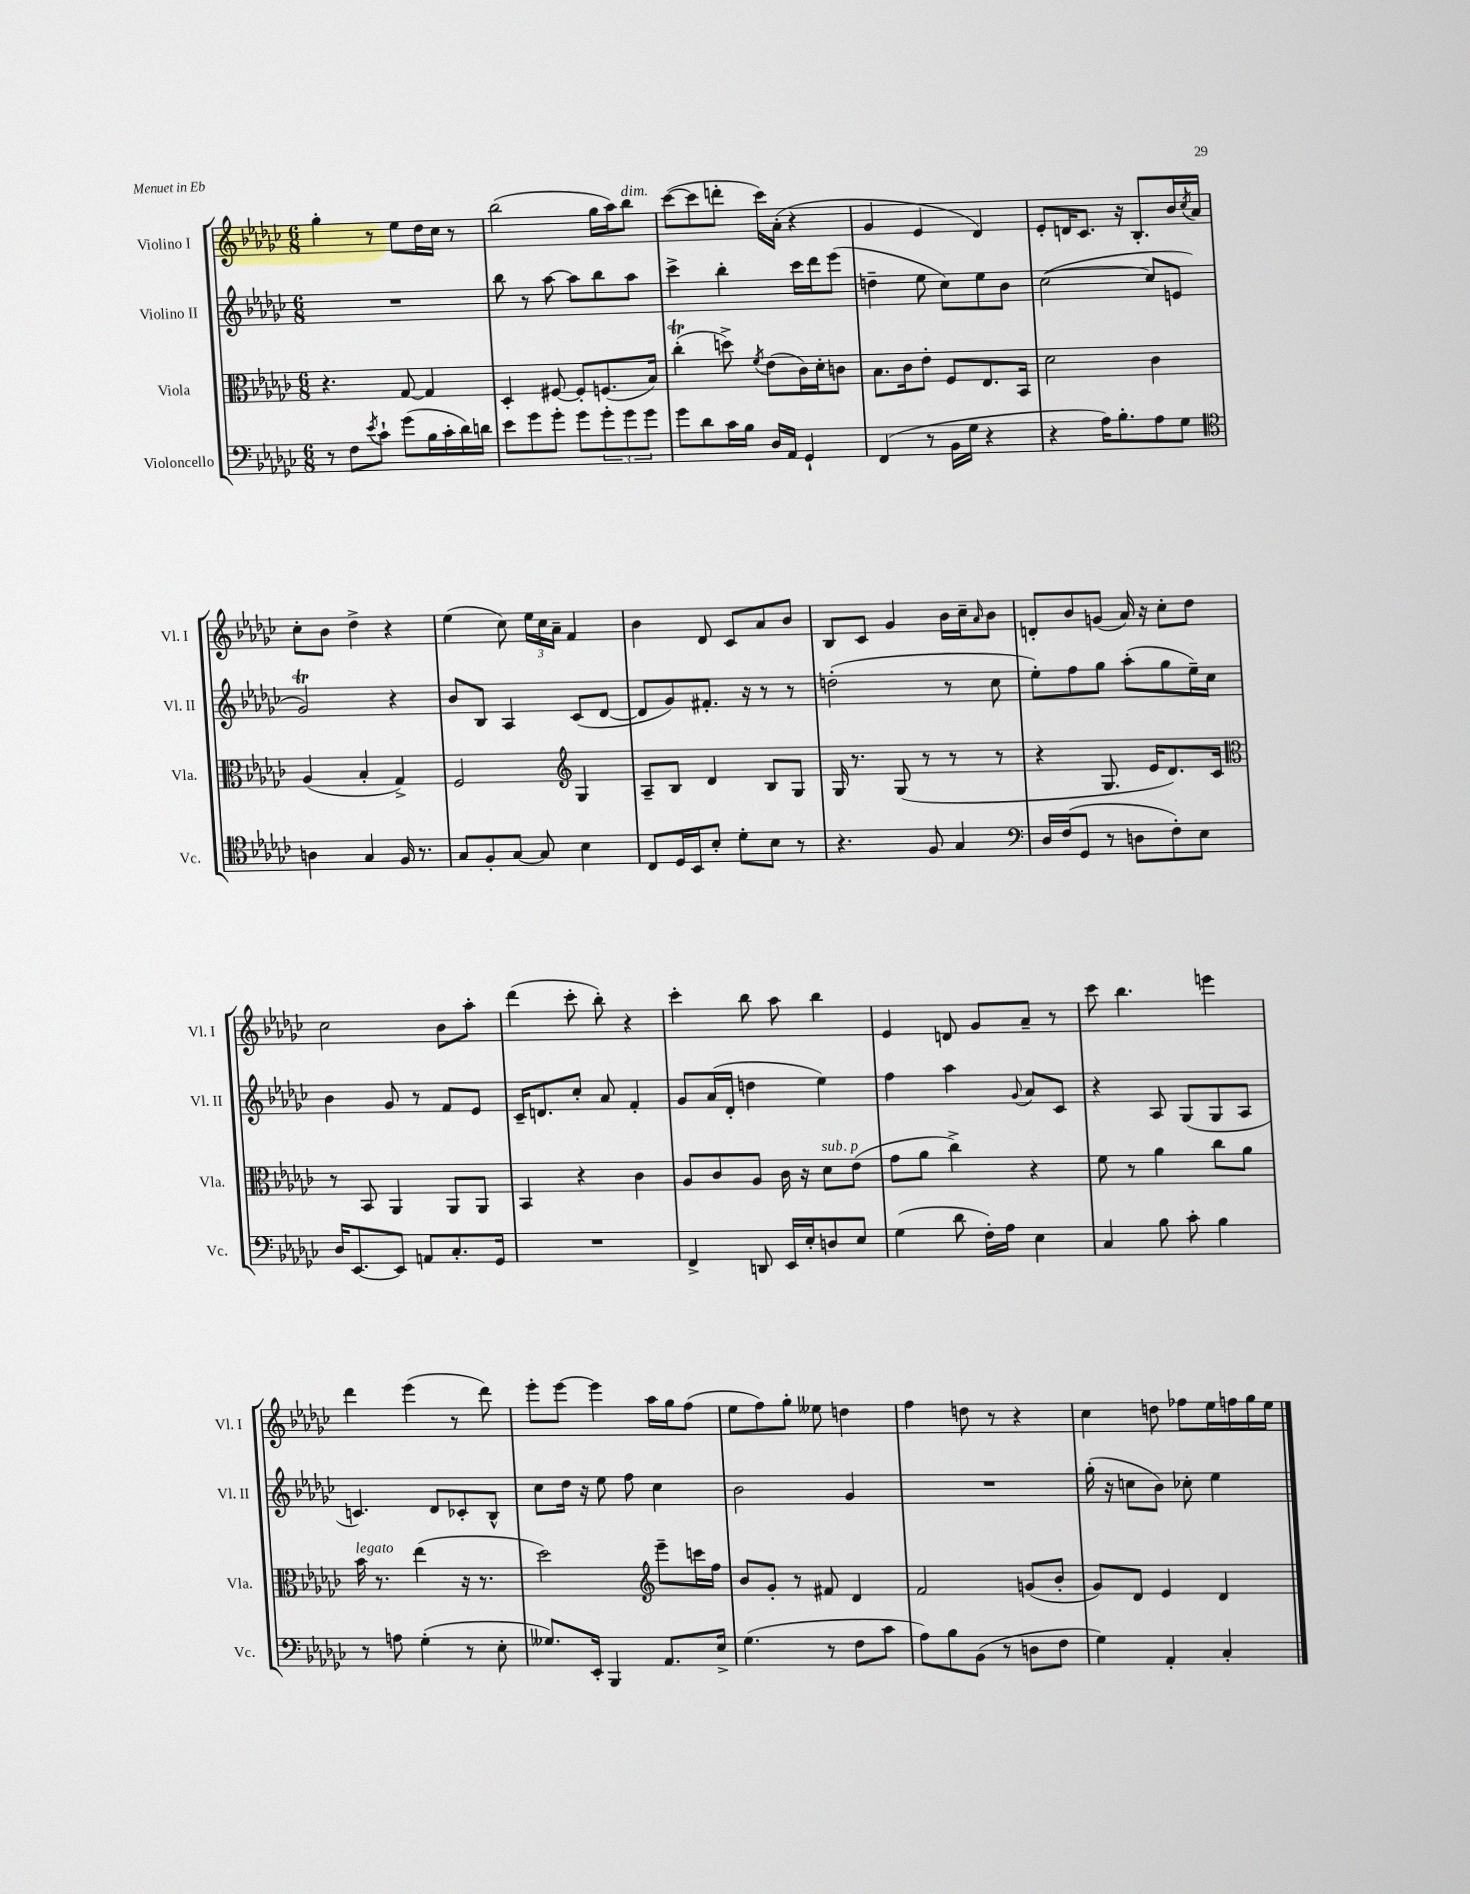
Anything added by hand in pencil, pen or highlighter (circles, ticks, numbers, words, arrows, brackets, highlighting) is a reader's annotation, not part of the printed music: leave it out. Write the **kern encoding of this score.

**kern	**kern	**kern	**kern
*part4	*part3	*part2	*part1
*staff4	*staff3	*staff2	*staff1
*I"Violoncello	*I"Viola	*I"Violino II	*I"Violino I
*I'Vc.	*I'Vla.	*I'Vl. II	*I'Vl. I
*clefF4	*clefC3	*clefG2	*clefG2
*k[b-e-a-d-g-c-]	*k[b-e-a-d-g-c-]	*k[b-e-a-d-g-c-]	*k[b-e-a-d-g-c-]
*M6/8	*M6/8	*M6/8	*M6/8
=126	=126	=126	=126
8r	4.r	2.r	4gg-'\
8F\L	.	.	.
8qe-/	.	.	.
8c-`\J	.	.	8r
(8g-\L	[8G-/	.	8ee-\L
16B-\L	4G-/]	.	16dd-\L
16c-'\	.	.	16cc-\JJ
16d-\)	.	.	8r
16dn\JJ	.	.	.
=127	=127	=127	=127
8e-\L	4D-'/	8bb-\	(2bb-\
8g-\	.	8r	.
8g-'\J	[8F#X/	[8aa-\	.
8g-\L	8F#'/L]	8aa-\L]	.
12g-'\	(8.Fn/	8bb-\	16gg-\LL
.	.	.	16aa-\J)
12g-\	.	.	.
!	!	!	!LO:TX:a:i:t=dim.
.	.	8aa-\J	8bb-\J
12g-\J	.	.	.
.	16B-/Jk)	.	.
=128	=128	=128	=128
8g-\L	(4cc-T'\	4ccc-^\	([8ccc-\L
8d-\	.	.	8ccc-\]
16c-\L	8ddn^\)	4bb-'\	8dddn'\J
16B-\JJ	.	.	.
.	8qf/	.	.
16D-/LL	(8e-\L	.	16ccc-\LL)
16AA-/JJ	.	.	(16a-'\JJ
4GG-`/	16c-\L)	16ccc-\LL	4r
.	16d-'\J	16ddd-\J	.
.	8cn\J	(8eee-\J	.
=129	=129	=129	=129
(4FF/	8.B-\L	4ddn~\	4g-/
.	16c-\k	.	.
8r	8e-'\J	8ee-\	4e-/
16BB-\LL	8F/L	8cc-\L)	.
16G-\JJ	.	.	.
4r	8.E-/	8ee-\	4d-/)
.	.	8b-\J	.
.	16BB-/Jk	.	.
=130	=130	=130	=130
4r	2d-\	([2cc-\	8e-'/L
.	.	.	16dn/K
.	.	.	8.c-/J
16A-\KL)	.	.	.
8.B-'\	.	.	.
.	.	.	16r
.	.	.	8.B-'/L
8A-\	4c-\	8cc-/L]	.
8G-\J	.	8en/J	16b-/L
.	.	.	8qcc-/
.	.	.	16a-/JJ
!!LO:LB:g=z
=131	=131	=131	=131
*clefC4	*	*	*
4An\	(4A-/	2g-T/)	8cc-'\L
.	.	.	8b-\J
4G-/	4B-'/	.	4dd-^\
16F/	4G-^/)	4r	4r
8.r	.	.	.
=132	=132	=132	=132
8G-/L	2F/	8b-/L	(4ee-\
8F'/	.	8B-/J	.
[8G-/J	.	4A-/	8cc-\)
8G-/]	.	.	24ee-\LL
.	.	.	24cc-\
.	.	.	24a-~\JJ
*	*clefG2	*	*
4B-\	4G-/	(8c-/L	4f/
.	.	[8d-/J	.
=133	=133	=133	=133
8C-/L	8A-~/L	8d-/L]	4b-\
16D-/L	8B-/J	8g-/)	.
16BB-/J	.	.	.
8B-'/J	4d-/	8.f#X'/J	8d-/
8d-'\L	.	.	8c-/L
.	.	16r	.
8B-\J	8B-/L	8r	8a-/
8r	8G-/J	8r	8b-/J
=134	=134	=134	=134
4.r	16G-/	(2ddn'\	8B-/L
.	8.r	.	.
.	.	.	8c-/J
.	(8G-/	.	4g-/
8F/	8r	.	.
4G-/	8r	8r	16b-\LL
.	.	.	16cc-~\J
.	.	.	16qqa-/
.	8r	8cc-\	8b-\J
=135	=135	=135	=135
*clefF4	*	*	*
16D-/LL	4r	8ee-'\L)	8dn'/L
(16F/J	.	.	.
8GG-/J	.	8ff\	8b-/
8r	8.G-/	8gg-\J	(8gn/J
8Dn\L	.	(8aa-'\L	16a-/)
.	16e-/KL	.	16r
8F'\)	8.d-/)	8gg-\	8cc-'\L
8E-\J	.	16ee-~\L)	8dd-\J
.	16c-/Jk	16cc-\JJ	.
!!LO:LB:g=z
=136	=136	=136	=136
*	*clefC3	*	*
16D-/KL	8r	4b-\	2cc-\
[8.EE-/	.	.	.
.	8BB-/	.	.
8EE-/J]	4AA-/	8g-/	.
8AAn/L	.	8r	.
8.C-'/	8AA-/L	8f/L	8b-\L
.	8AA-/J	8e-/J	8aa-'\J
16GG-/Jk	.	.	.
=137	=137	=137	=137
2.r	4BB-/	16c-~/KL	(4ddd-\
.	.	8.dn/	.
.	4r	8cc-'/J	8ccc-'\
.	.	8a-/	8bb-'\)
.	4c-\	4f'/	4r
=138	=138	=138	=138
4FF^/	8A-/L	8g-/L	4ccc-'\
.	8c-/	(16a-/L	.
.	.	16d-'/JJ	.
8DDn/	8A-/J	4ddn\	8bb-\
16EE-/LL	16c-\	.	8aa-\
16E-'/J	16r	.	.
!	!LO:TX:a:i:t=sub. p	!	!
8Dn/	8d-\L	4ee-\)	4bb-\
8E-/J	(8e-\J	.	.
=139	=139	=139	=139
(4G-\	8g-\L	4ff\	4e-/
.	8a-\J	.	.
8d-\	4cc-^\)	4aa-\	8dn/
16F'\LL)	.	.	8g-/L
16A-\JJ	.	.	.
.	.	8qqg-/	.
4E-\	4r	8a-/L	8a-~/J
.	.	8c-/J	8r
=140	=140	=140	=140
4C-/	8f\	4r	8ccc-\
.	8r	.	4.bb-\
8B-\	4a-\	8A-/	.
8c-'\	.	(8G-/L	.
4B-\	8cc-\L	8G-/	4eeen\
.	8a-\J	8A-/J	.
!!LO:LB:g=z
=141	=141	=141	=141
!	!LO:TX:a:i:t=legato	!	!
8r	16b-\	4.cn/)	4ddd-\
.	8.r	.	.
8An\	.	.	.
(4G-'\	(4ee-\	.	(4eee-\
.	.	8d-/L	.
8r	16r	8c-X'/	8r
.	8.r	.	.
8E-'\	.	8B-^^/J	8ddd-\)
=142	=142	=142	=142
8.G--X/L)	2dd-\)	8cc-\L	8eee-'\L
.	.	16dd-\Jk	[8eee-\J
16EE-'/Jk	.	16r	.
4BBB-/	.	8ee-\	4eee-\]
.	.	8ff\	.
*	*clefG2	*	*
8.AA-/L	8eee-~\L	4cc-\	16aa-\LL
.	.	.	16gg-\J
.	16cccn\L	.	(8ff\J
16E-^/Jk	16ff\JJ	.	.
=143	=143	=143	=143
(4.G-\	8b-/L	2b-\	8ee-\L
.	8g-'/J	.	8ff\)
.	8r	.	8gg-'\J
8r	8f#X/	.	8ee--X\
8F\L	4d-/	4g-/	4ddn\
8c-\J	.	.	.
=144	=144	=144	=144
8A-\L)	2f/	2.r	4ff\
8B-\	.	.	.
(8BB-\J	.	.	8ddn\
8r	.	.	8r
8Dn\L	(8gn/L	.	4r
8F\J	8b-'/J	.	.
=145	=145	=145	=145
4G-\)	8g-/L)	(16gg-'\	4cc-\
.	.	16r	.
.	8d-/J	8ccn\L	.
4AA-'/	4e-/	8b-\J)	8ddn\
.	.	8cc-X'\	8ff-X\L
4C-'/	4d-/	4ee-\	16ee-\L
.	.	.	16ffn\
.	.	.	16gg-\
.	.	.	16ee-\JJ
==	==	==	==
*-	*-	*-	*-
